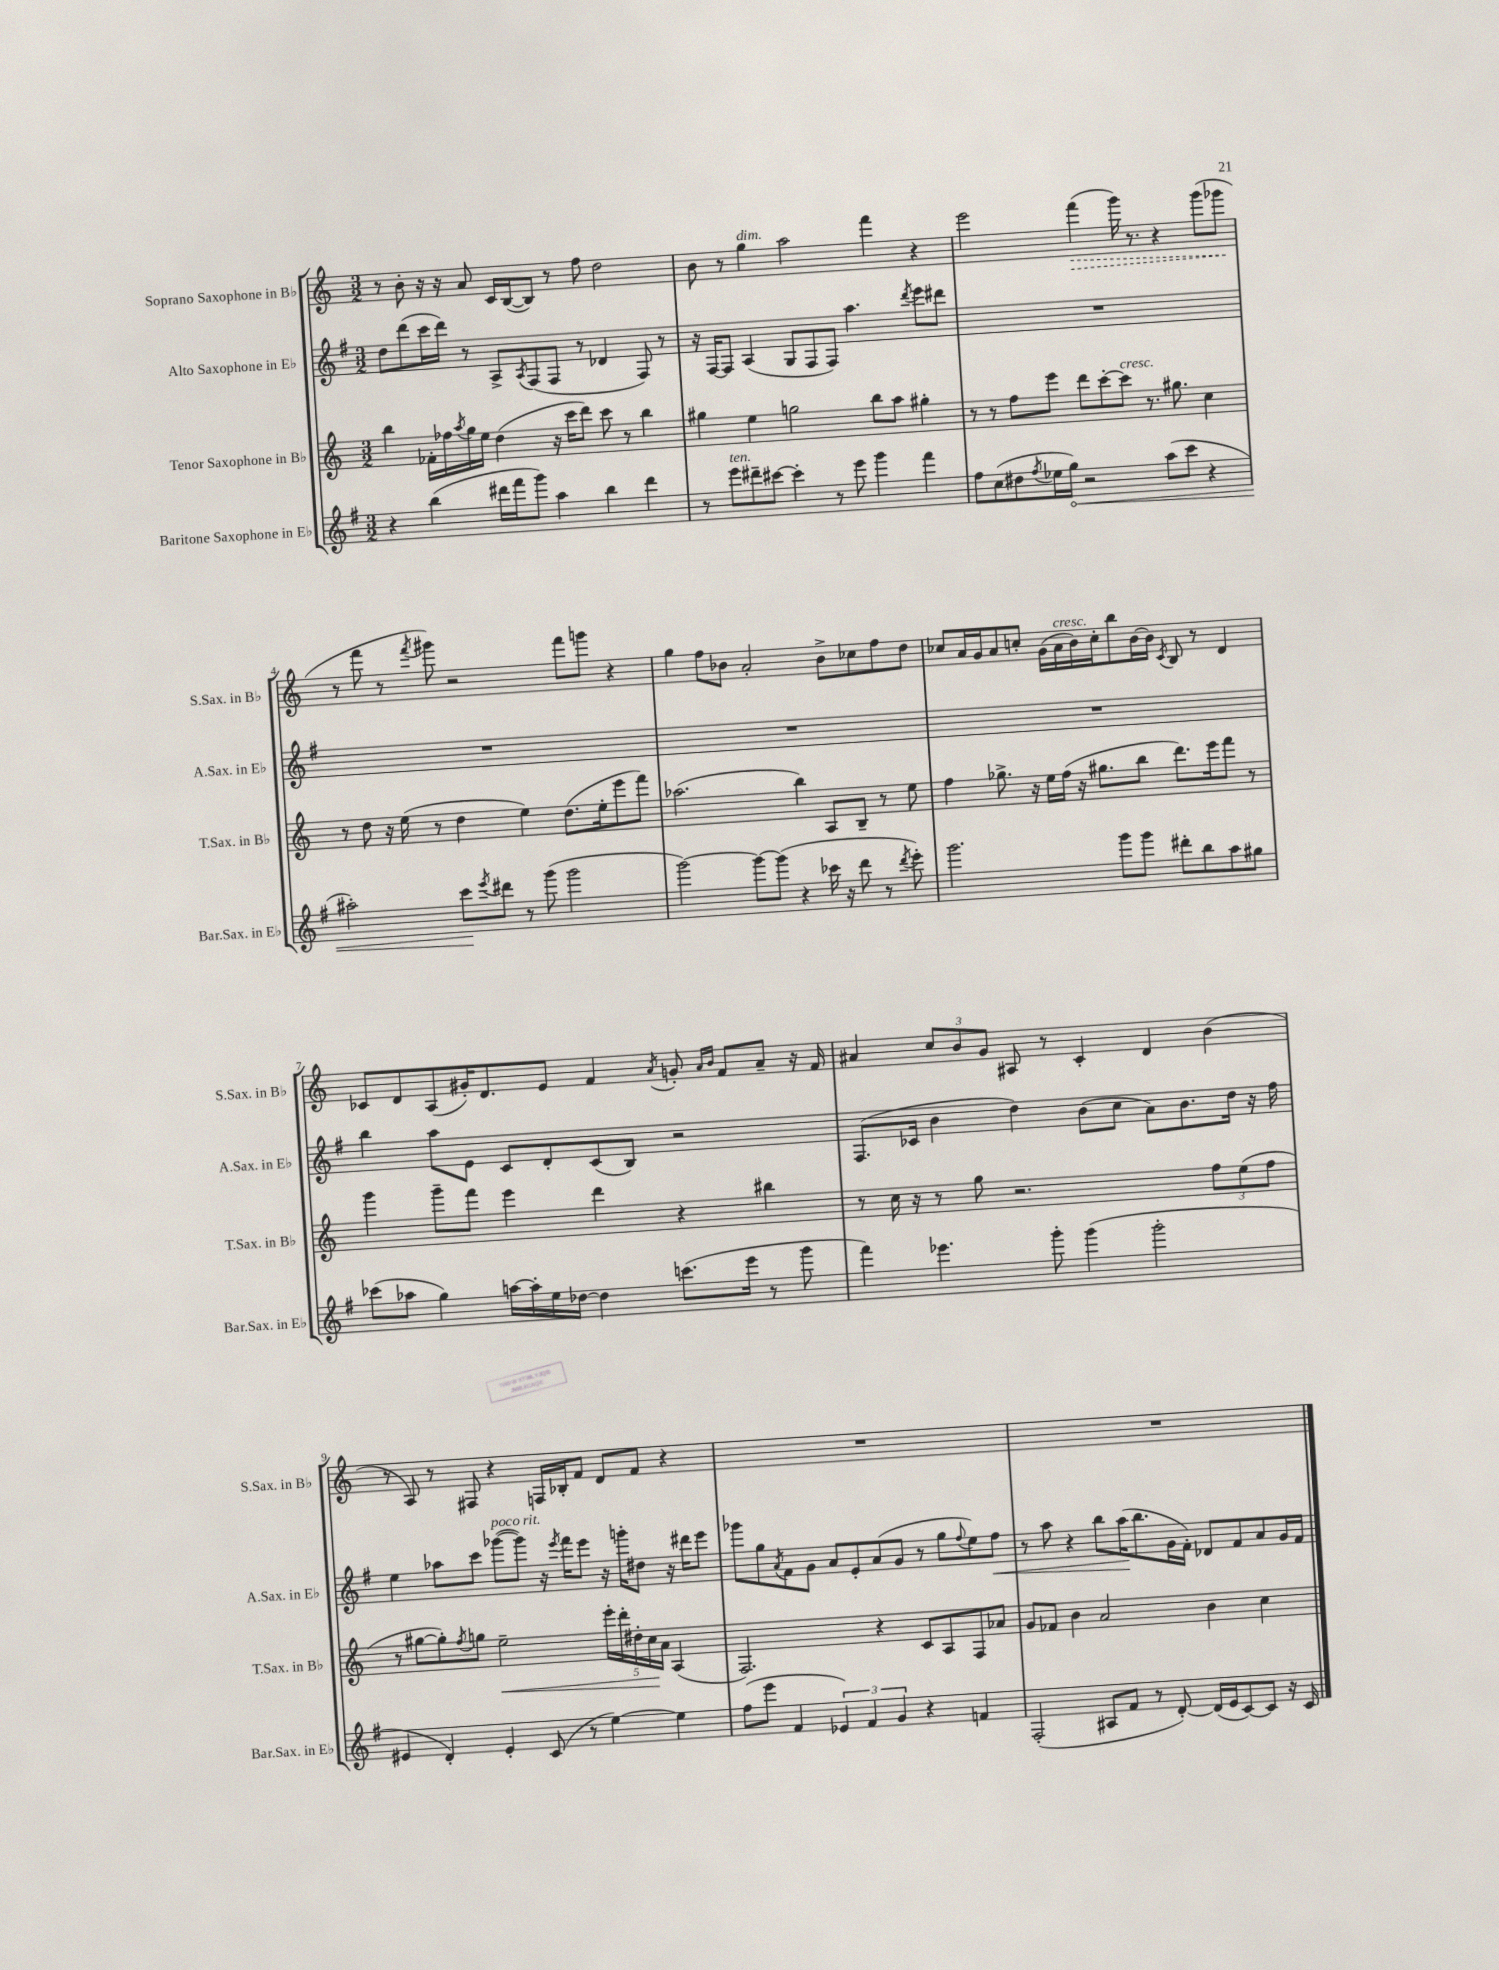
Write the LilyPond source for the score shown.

<<
\new StaffGroup <<
\new Staff = "s0" \with { instrumentName = "Soprano Saxophone in Bb" shortInstrumentName = "S.Sax. in Bb" } {
    \clef treble \key c \major \numericTimeSignature \time 3/2
    r8 b'8-. r16 r16 a'8 c'16 b16~( b8) r8 f''8 d''2 |
    b'8 r8 g''4^\markup { \italic "dim." } a''2 f'''4 r4 |
    e'''2 \once \override Hairpin.style = #'dashed-line f'''4\>( g'''16) r8. r4 g'''8( ges'''8\! |
    r8 f'''8 r8 \acciaccatura { f'''8 } gis'''8) r2 f'''8 g'''8 r4 |
    g''4 f''8 bes'8 a'2-. bes'8-> ces''8 f''8 d''8 |
    ces''8 a'16 g'16 a'8 c''8-. g'16( a'16^\markup { \italic "cresc." } b'16) c''16-. b''8 b'16~ b'16 \acciaccatura { c'8 } b8 r8 d'4 |
    ces'8 d'8 a8( gis'16-.) d'8. e'8 f'4 \acciaccatura { a'8 } g'8-. \grace { a'16 b'16 } f'8 a'8-- r16 f'16 |
    ais'4 \tuplet 3/2 { c''8 b'8 g'8 } ais8 r8 c'4-. d'4 b'4( |
    r8 a8) r8 fis8 r4 f16 bes16-. f'8 d'8 f'8 r4 |
    R1. |
    R1. \bar "|." |
}
\new Staff = "s1" \with { instrumentName = "Alto Saxophone in Eb" shortInstrumentName = "A.Sax. in Eb" } {
    \clef treble \key g \major \numericTimeSignature \time 3/2
    d''8 d'''8( c'''16 d'''16) r8 a8-> \acciaccatura { a8 } fis8( fis8 r8 des'4 fis8) r8 |
    r16 fis16~ fis8 a4( g8 fis8 fis8) a''4. \acciaccatura { d'''8 } e'''8 dis'''8 |
    R1. |
    R1. |
    R1. |
    R1. |
    b''4 a''8 e'8 c'8 d'8-. c'8( b8) r2 |
    fis8.( ces'16 b'4 d''4) b'8( c''8 a'8) b'8. d''16 r16 fis''16 |
    e''4 aes''8 c'''8 ges'''8~^\markup { \italic "poco rit." }( ges'''8) r16 \acciaccatura { e'''8 } fis'''16 e'''8 r16 g'''16-. dis''8 r16 dis'''16 e'''8 |
    ges'''8 g''8 \acciaccatura { a'8 } fis'8 g'8 a'8 e'8-. a'8( g'8 r8 g''8 \appoggiatura { fis''8 } e''8) fis''8\< |
    r8 a''8 r4 b''8 a''16\!( b''8. g'16 fis'16-.) des'8 fis'8 a'8 g'16 fis'16 \bar "|." |
}
\new Staff = "s2" \with { instrumentName = "Tenor Saxophone in Bb" shortInstrumentName = "T.Sax. in Bb" } {
    \clef treble \key c \major \numericTimeSignature \time 3/2
    b''4 fes'16-. fes''16 \acciaccatura { a''8 } g''16 e''16 d''4( r16 c'''16 d'''8) c'''8 r8 b''4 |
    gis''4 e''4 g''2 b''8 a''8 gis''4-. |
    r8 r8 f''8 e'''8 d'''8 c'''8~-. c'''8^\markup { \italic "cresc." } r8. gis''8. c''4 |
    r8 d''8 r16 e''16( r8 d''4 e''4) d''8.( e''16-. e'''8 f'''8) |
    aes''2.( b''4) a8 b8-- r8 e''8 |
    f''4 ges''8.-> r16 e''16 f''16( r16 gis''8. b''8 d'''8.) e'''16 f'''8 r8 |
    g'''4 g'''8-- f'''8 e'''4 d'''4 r4 bis''4 |
    r8 c''16 r16 r8 g''8 r2. \tuplet 3/2 { f''8 e''8( f''8 } |
    r8 gis''8~ gis''8-.) \acciaccatura { f''8 } g''8 e''2--\< \tuplet 5/4 { e'''16-. d'''16-. dis''16-. c''16\! a'16 } a4( |
    f2.) r4 c'8 a8 f8 aes'8 |
    g'8 fes'8 b'4 a'2 b'4 c''4 \bar "|." |
}
\new Staff = "s3" \with { instrumentName = "Baritone Saxophone in Eb" shortInstrumentName = "Bar.Sax. in Eb" } {
    \clef treble \key g \major \numericTimeSignature \time 3/2
    r4 b''4( dis'''16 fis'''16 g'''8) a''4 b''4 dis'''4 |
    r8 e'''8^\markup { \italic "ten." } dis'''8-- cis'''8~ cis'''4-. r8 e'''8 g'''4 fis'''4 |
    fis''8 c''8( dis''8 \acciaccatura { fis''8 } ees''16 \once \override Hairpin.circled-tip = ##t g''16\<) r2 a''8( c'''8 r4 |
    ais''2-.) c'''8\! \acciaccatura { e'''8 } dis'''8 r8 g'''8( g'''2 |
    g'''2~) g'''8~ g'''8( r4 ces'''16 r16 d'''8 r8 \acciaccatura { d'''8 } e'''8-.) |
    g'''2. g'''8 g'''8 dis'''8-. b''8 a''8 gis''8 |
    ces'''8( aes''8 g''4) a''16~ a''16-. e''16 des''16~ des''4 c'''8.( e'''16 r8 g'''8 |
    fis'''4) ees'''4. g'''8-. g'''4( g'''2-. |
    eis'4 d'4-.) eis'4-. c'8( r8 e''4~) e''4 |
    fis''8( e'''8 fis'4 \tuplet 3/2 { ees'4) fis'4 g'4 } r4 f'4 |
    fis2-.( ais8 fis'8 r8 d'8~-.) d'16( e'16 c'8~) c'8 r16 c'16 \bar "|." |
}
>>
>>
